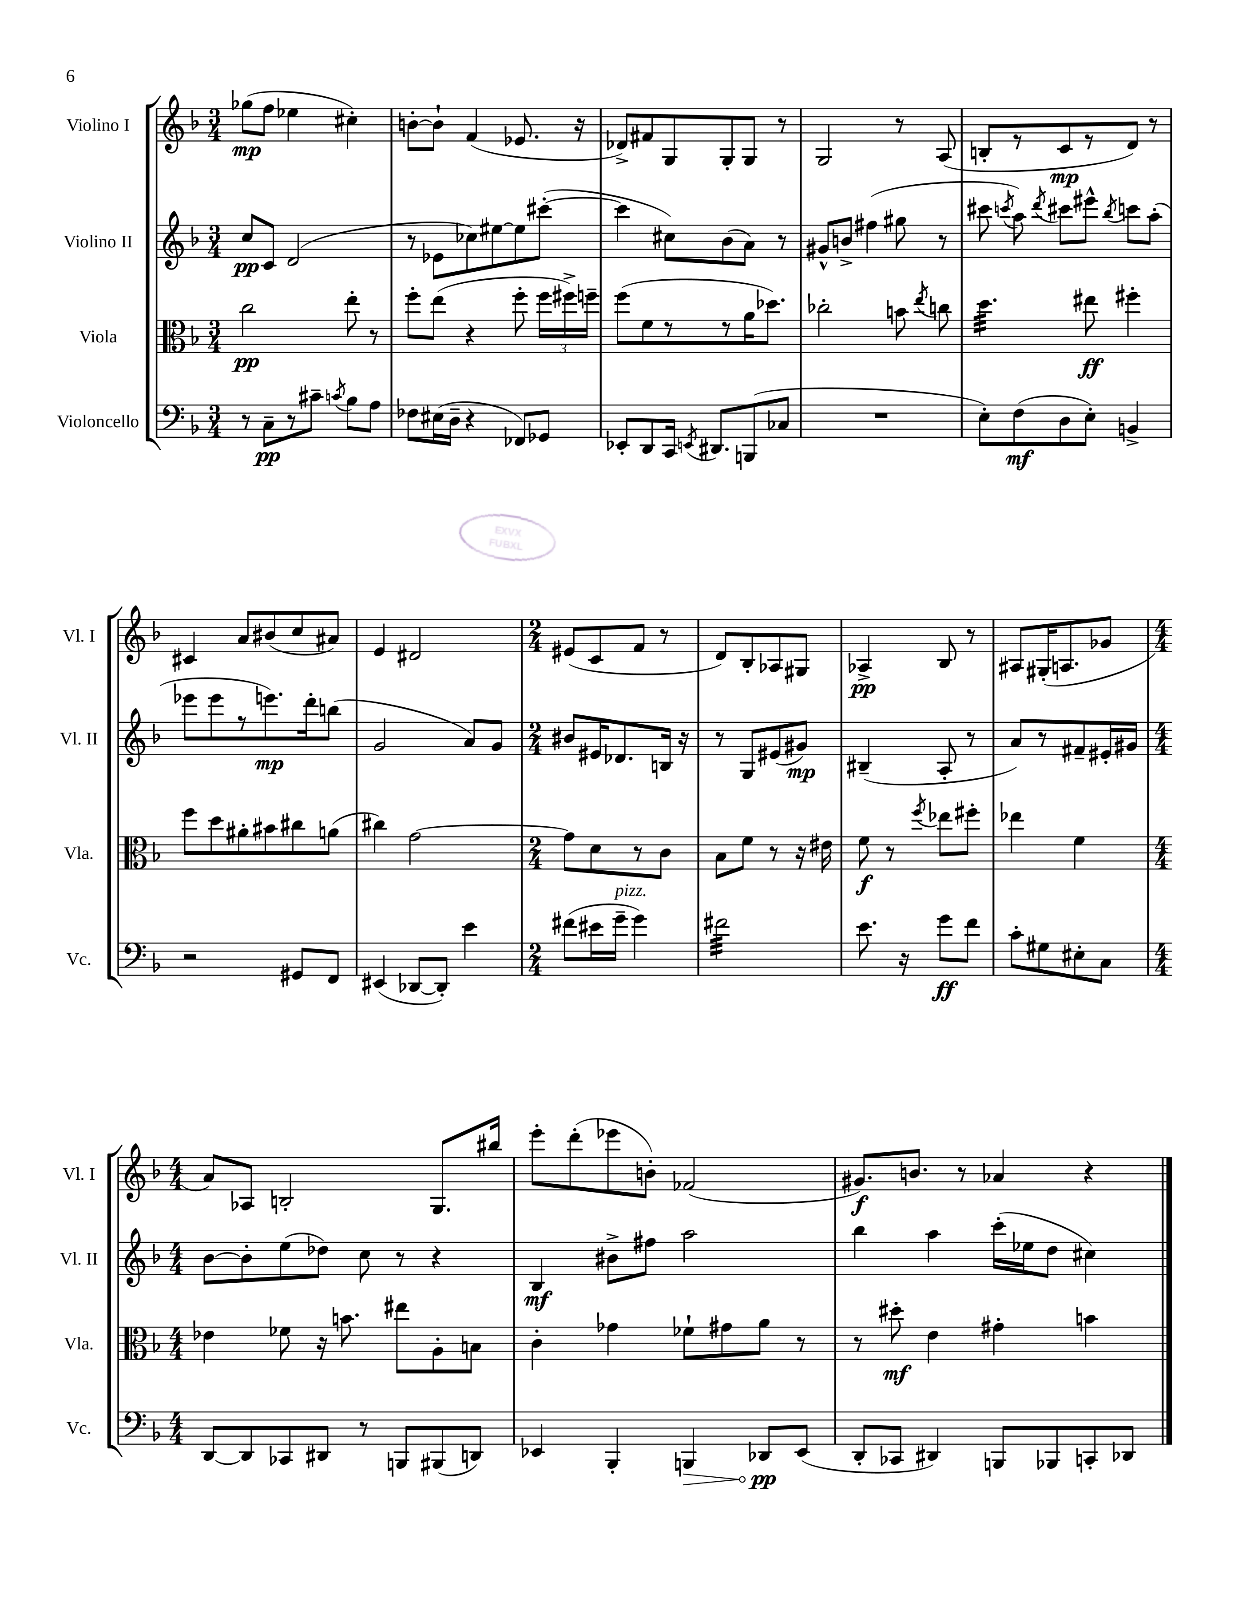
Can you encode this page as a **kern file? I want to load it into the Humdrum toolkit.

**kern	**kern	**kern	**kern
*staff4	*staff3	*staff2	*staff1
*clefF4	*clefC3	*clefG2	*clefG2
*k[b-]	*k[b-]	*k[b-]	*k[b-]
*M3/4	*M3/4	*M3/4	*M3/4
8r	2cc	8cc	(8gg-
8C~	.	8c	8ff
8r	.	(2d	4ee-
8c#~	.	.	.
8qc	.	.	.
8B-	8ee'	.	4cc#')
8A	8r	.	.
=	=	=	=
8F-	8ff'	8r	[8b'
(16E#	(8ee	8e-	8b`]
16D~	.	.	.
4r	4r	8cc-)	(4f
.	.	[8ee#	.
8FF-)	8ff'	8ee#]	8.e-
8GG-	24ff	([8ccc#'	.
.	24ff#^)	.	.
.	.	.	16r
.	24ff~	.	.
=	=	=	=
8EE-'	(8ff	4ccc#]	8d-^)
8DD	8f	.	8f#
16CC	8r	8cc#)	8G
8qEE	.	.	.
8.DD#	.	.	.
.	8r	(8b-	8G'
(8BBB	16a	8a)	8G
.	8.dd-)	.	.
8C-	.	8r	8r
=	=	=	=
2.r	2cc-'	8g#^^	2G
.	.	8b^	.
.	.	(4ff#	.
.	8b	8gg#	8r
.	8qee	.	.
.	8cc	8r	(8A
=	=	=	=
8E')	4.dd	8ccc#	8B'
.	.	8qccc	.
(8F	.	8aa)	8r
.	.	8qddd	.
8D	.	8ccc#	8c
8E')	8ee#	8eee#^^	8r
.	.	8qbb-	.
4BB^	4ff#'	8ccc	8d)
.	.	(8aa'	8r
=	=	=	=
2r	8ff	8eee-	4c#
.	8dd	8eee-	.
.	8a#'	8r	8a
.	8b#	8.eee)	(8b#
8GG#	8cc#	.	8cc
.	.	16ddd'	.
8FF	(8a	(8bb	8a#)
=	=	=	=
(4EE#	4cc#)	2g	4e
[8DD-	[2g	.	2d#
8DD-'])	.	.	.
4e	.	8a)	.
.	.	8g	.
=	=	=	=
*M2/4	*M2/4	*M2/4	*M2/4
(8f#	8g]	8b#	(8e#
16e#	8d	16e#	8c
16g~	.	8.d-	.
4g)	8r	.	8f
.	8c	16B	8r
.	.	16r	.
=	=	=	=
2f#	8B-	8r	8d)
.	8f	8G	8B-'
.	8r	(8e#	8A-
.	16r	8g#)	8G#
.	16e#	.	.
=	=	=	=
8.e	8f	(4B#~	4A-^
.	8r	.	.
16r	.	.	.
.	8qff	.	.
8g	8ee-	8A'	8B-
8f	8ff#'	8r	8r
=	=	=	=
8c'	4ee-	8a)	8A#
8G#	.	8r	(16G#'
.	.	.	8.A
8E#'	4f	8f#~	.
8C	.	16e#'	8g-
.	.	16g#	.
=	=	=	=
*M4/4	*M4/4	*M4/4	*M4/4
[8DD	4e-	[8b-	8a)
8DD]	.	8b-']	8A-
8CC-	8f-	(8ee	2B'
8DD#	16r	8dd-)	.
.	8.b	.	.
8r	.	8cc	.
8BBB	8ee#	8r	.
(8BBB#	8A'	4r	8.G
8DD)	8B	.	.
.	.	.	16bb#
=	=	=	=
4EE-	4c'	4B-	8eee'
.	.	.	(8ddd'
4BBB-'	4g-	8b#^	8eee-
.	.	8ff#	8b')
4BBB	8f-`	2aa	(2f-
.	8g#	.	.
8DD-	8a	.	.
(8EE-	8r	.	.
=	=	=	=
8DD'	8r	4bb-	8.g#)
8CC-	8dd#'	.	.
.	.	.	8.b
4DD#)	4e	4aa	.
.	.	.	8r
8BBB	4g#'	(16ccc'	4a-
.	.	16ee-	.
8BBB-	.	8dd	.
8CC'	4b	4cc#)	4r
8DD-	.	.	.
==	==	==	==
*-	*-	*-	*-
